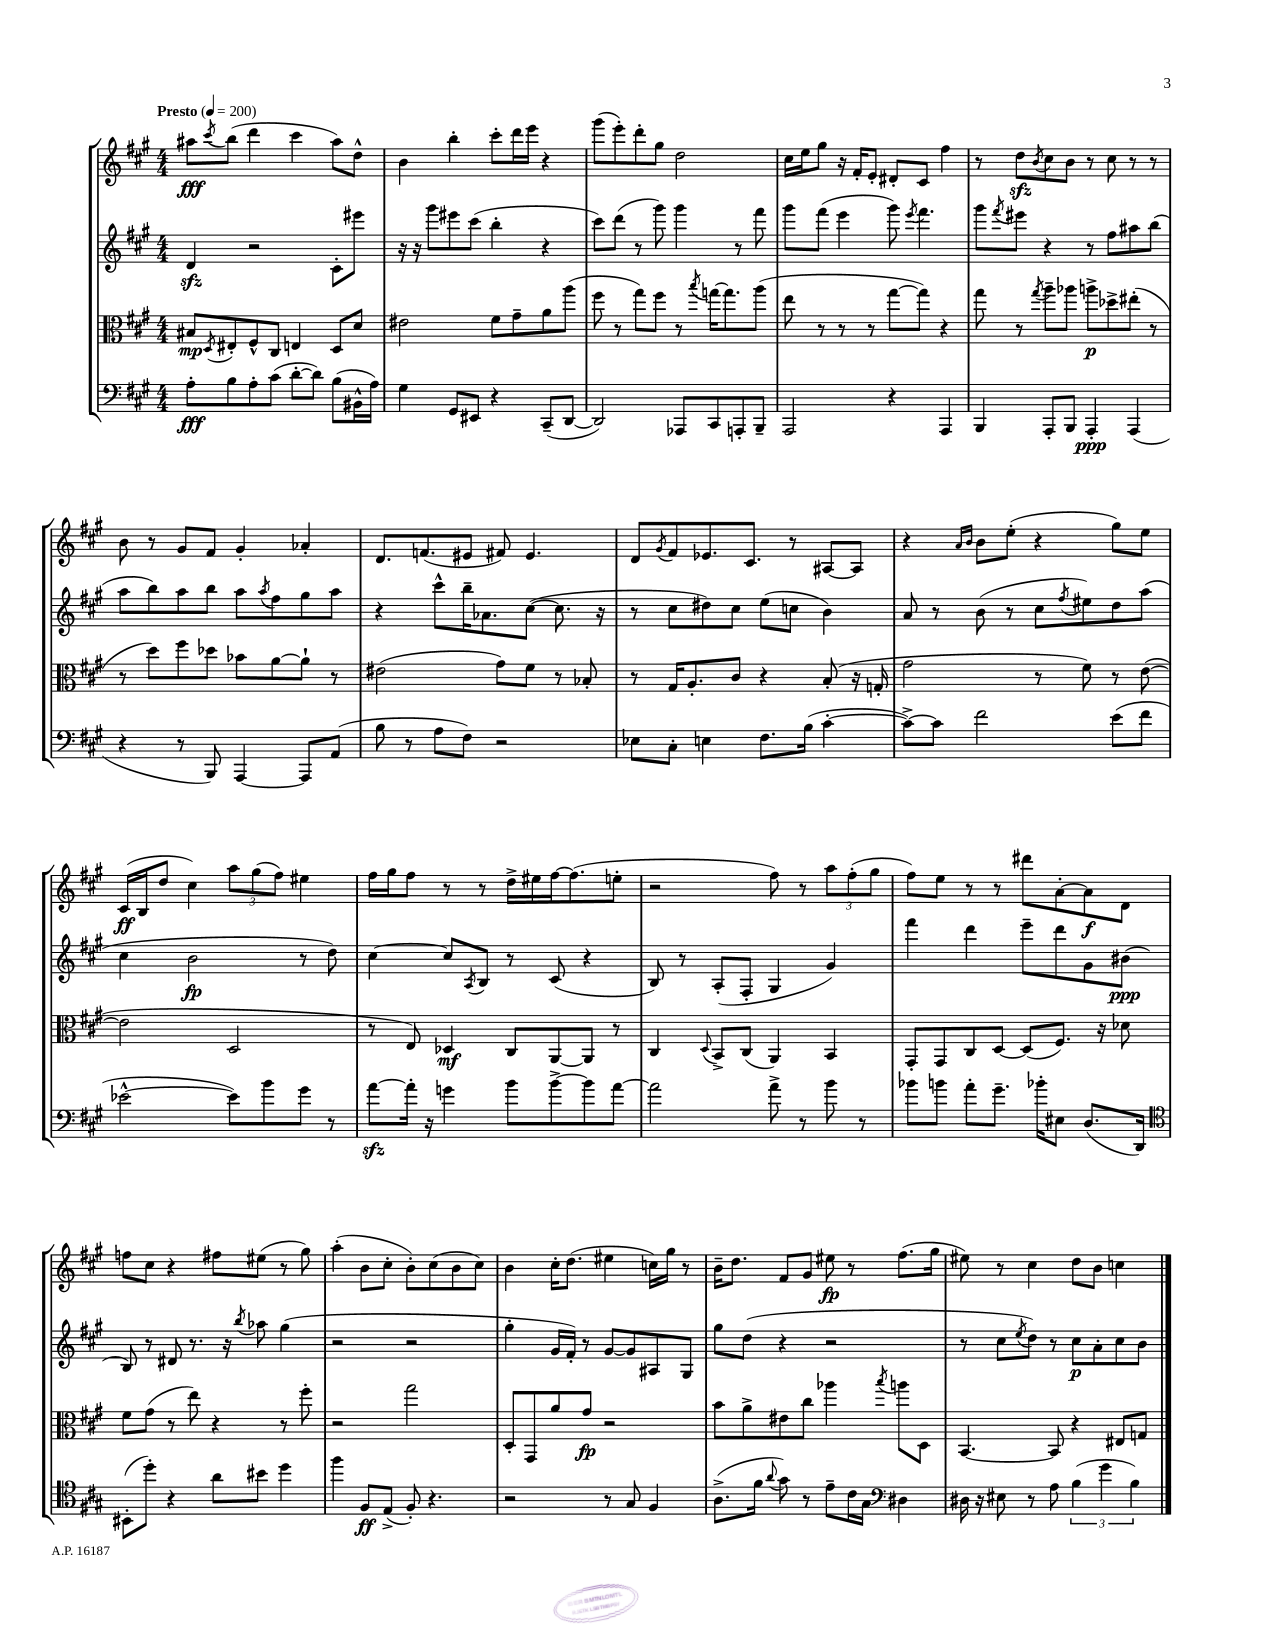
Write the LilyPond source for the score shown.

<<
\new StaffGroup <<
\new Staff = "s0" {
    \clef treble \key a \major \numericTimeSignature \time 4/4 \tempo "Presto" 4 = 200
    ais''8\fff \acciaccatura { cis'''8 } b''8( d'''4 cis'''4 ais''8) d''8-^ |
    b'4 b''4-. cis'''8-. d'''16 e'''16 r4 |
    gis'''8( e'''8-.) d'''8-. gis''8 d''2 |
    cis''16 e''16 gis''8 r16 fis'16-. e'8-. dis'8-. cis'8 fis''4 |
    r8 d''8\sfz \acciaccatura { b'8 } cis''8 b'8 r8 cis''8 r8 r8 |
    b'8 r8 gis'8 fis'8 gis'4-. aes'4-. |
    d'8. f'8.( eis'8 fis'8) eis'4. |
    d'8 \acciaccatura { gis'8 } fis'8 ees'8. cis'8. r8 ais8~ ais8 |
    r4 \grace { a'16 b'16 } b'8 e''8-.( r4 gis''8) e''8 |
    cis'16\ff( b16 d''8 cis''4) \tuplet 3/2 { a''8 gis''8( fis''8) } eis''4 |
    fis''16 gis''16 fis''8 r8 r8 d''16-> eis''16 fis''16~ fis''8.( e''8-. |
    r2 fis''8) r8 \tuplet 3/2 { a''8 fis''8-.( gis''8 } |
    fis''8) e''8 r8 r8 dis'''8 a'8~-. a'8\f d'8 |
    f''8 cis''8 r4 fis''8 eis''8( r8 gis''8) |
    a''4-.( b'8 cis''8-. b'8-.) cis''8( b'8 cis''8) |
    b'4 cis''16-. d''8.( eis''4 c''16) gis''16 r8 |
    b'16-- d''8. fis'8 gis'8 eis''8\fp r8 fis''8.( gis''16 |
    eis''8) r8 cis''4 d''8 b'8 c''4 \bar "|." |
}
\new Staff = "s1" {
    \clef treble \key a \major \numericTimeSignature \time 4/4
    d'4\sfz r2 cis'8-. eis'''8 |
    r16 r16 gis'''8 eis'''8 cis'''8( b''4-. r4 |
    cis'''8) d'''8( r8 gis'''8) gis'''4 r8 fis'''8 |
    gis'''8 fis'''8( e'''4 gis'''8) \acciaccatura { e'''8 } fis'''4. |
    gis'''8 \acciaccatura { fis'''8 } eis'''8 r4 r8 fis''8 ais''8 b''8( |
    a''8 b''8) a''8 b''8 a''8 \acciaccatura { a''8 } fis''8 gis''8 a''8 |
    r4 cis'''8-^ b''16-- aes'8. cis''8~( cis''8. r16 |
    r8 cis''8 dis''8) cis''8 e''8( c''8 b'4) |
    a'8 r8 b'8( r8 cis''8 \acciaccatura { fis''8 } eis''8) d''8 a''8( |
    cis''4 b'2\fp r8 d''8) |
    cis''4~ cis''8 \acciaccatura { a8 } b8 r8 cis'8( r4 |
    b8) r8 a8-.( fis8-. gis4 gis'4) |
    fis'''4 d'''4 e'''8-- d'''8 gis'8 bis'8\ppp( |
    b8) r8 dis'8 r8. r16 \acciaccatura { b''8 } aes''8 gis''4( |
    r2 r2 |
    gis''4-. gis'16 fis'16-.) r8 gis'8~ gis'8 ais8 gis8 |
    gis''8 d''8( r4 r2 |
    r8 cis''8 \acciaccatura { e''8 } d''8) r8 cis''8\p a'8-. cis''8 b'8 \bar "|." |
}
\new Staff = "s2" {
    \clef alto \key a \major \numericTimeSignature \time 4/4
    bis8\mp \acciaccatura { d8 } eis8-. fis8-^ cis8 e4 d8 d'8 |
    eis'2 fis'8 gis'8-- a'8 a''8( |
    fis''8 r8 gis''8) fis''8 r8 \acciaccatura { b''8 } g''16~ g''8. a''8( |
    e''8 r8 r8 r8 gis''8~ gis''8) r4 |
    gis''8 r8 \acciaccatura { gis''8 } a''8-- aes''8 a''8->\p des''8-> eis''8-.( r8 |
    r8 d''8) fis''8 des''8 bes'8 a'8~ a'8-! r8 |
    eis'2( gis'8) fis'8 r8 bes8-. |
    r8 gis16 a8.-. cis'8 r4 b8-.( r16 g16-. |
    gis'2 r8 fis'8) r8 e'8~( |
    e'2 d2 |
    r8 e8) des4\mf cis8 a,8~ a,8 r8 |
    cis4 \appoggiatura { d8 } b,8-> cis8( a,4) b,4 |
    gis,8-. gis,8 cis8 d8~ d8( fis8.) r16 des'8 |
    fis'8 gis'8( r8 e''8) r4 r8 fis''8-. |
    r2 gis''2 |
    d8-. gis,8 a'8 gis'8\fp r2 |
    b'8 a'8-> eis'8 cis''8 aes''4 \acciaccatura { b''8 } a''8 d8 |
    b,4.~ b,8 r4 eis8 g8 \bar "|." |
}
\new Staff = "s3" {
    \clef bass \key a \major \numericTimeSignature \time 4/4
    a8-.\fff b8 a8-. cis'8( d'8~-. d'8) b8( bis,16-^ a16) |
    gis4 gis,8 eis,8 r4 cis,8--( d,8~ |
    d,2) aes,,8 cis,8 a,,8-. b,,8-- |
    a,,2 r4 a,,4 |
    b,,4 a,,8-. b,,8 a,,4-.\ppp a,,4( |
    r4 r8 b,,8) a,,4~ a,,8 a,8( |
    b8 r8 a8 fis8) r2 |
    ees8 cis8-. e4 fis8. b16( cis'4~-. |
    cis'8~->) cis'8 fis'2 e'8( fis'8 |
    ees'2~-^ ees'8) b'8 gis'8 r8 |
    a'8~\sfz a'16-. r16 g'4 b'8 b'8~-> b'8 a'8~ |
    a'2 a'8-> r8 b'8 r8 |
    bes'8 b'8 a'8-. gis'8.-- bes'16-. eis8 d8.( d,16) |
    \clef tenor bis,8-.( d''8-.) r4 a'8 bis'8 d''4 |
    fis''4 fis8\ff e8->( fis8-.) r4. |
    r2 r8 gis8 fis4 |
    a8.->( fis'16 \appoggiatura { a'8 } gis'8) r8 e'8-- cis'16 gis16 \clef bass dis4 |
    dis16 r16 eis8 r8 a8 \tuplet 3/2 { b4( gis'4 b4) } \bar "|." |
}
>>
>>
\layout { \context { \Score \remove "Bar_number_engraver" } }
